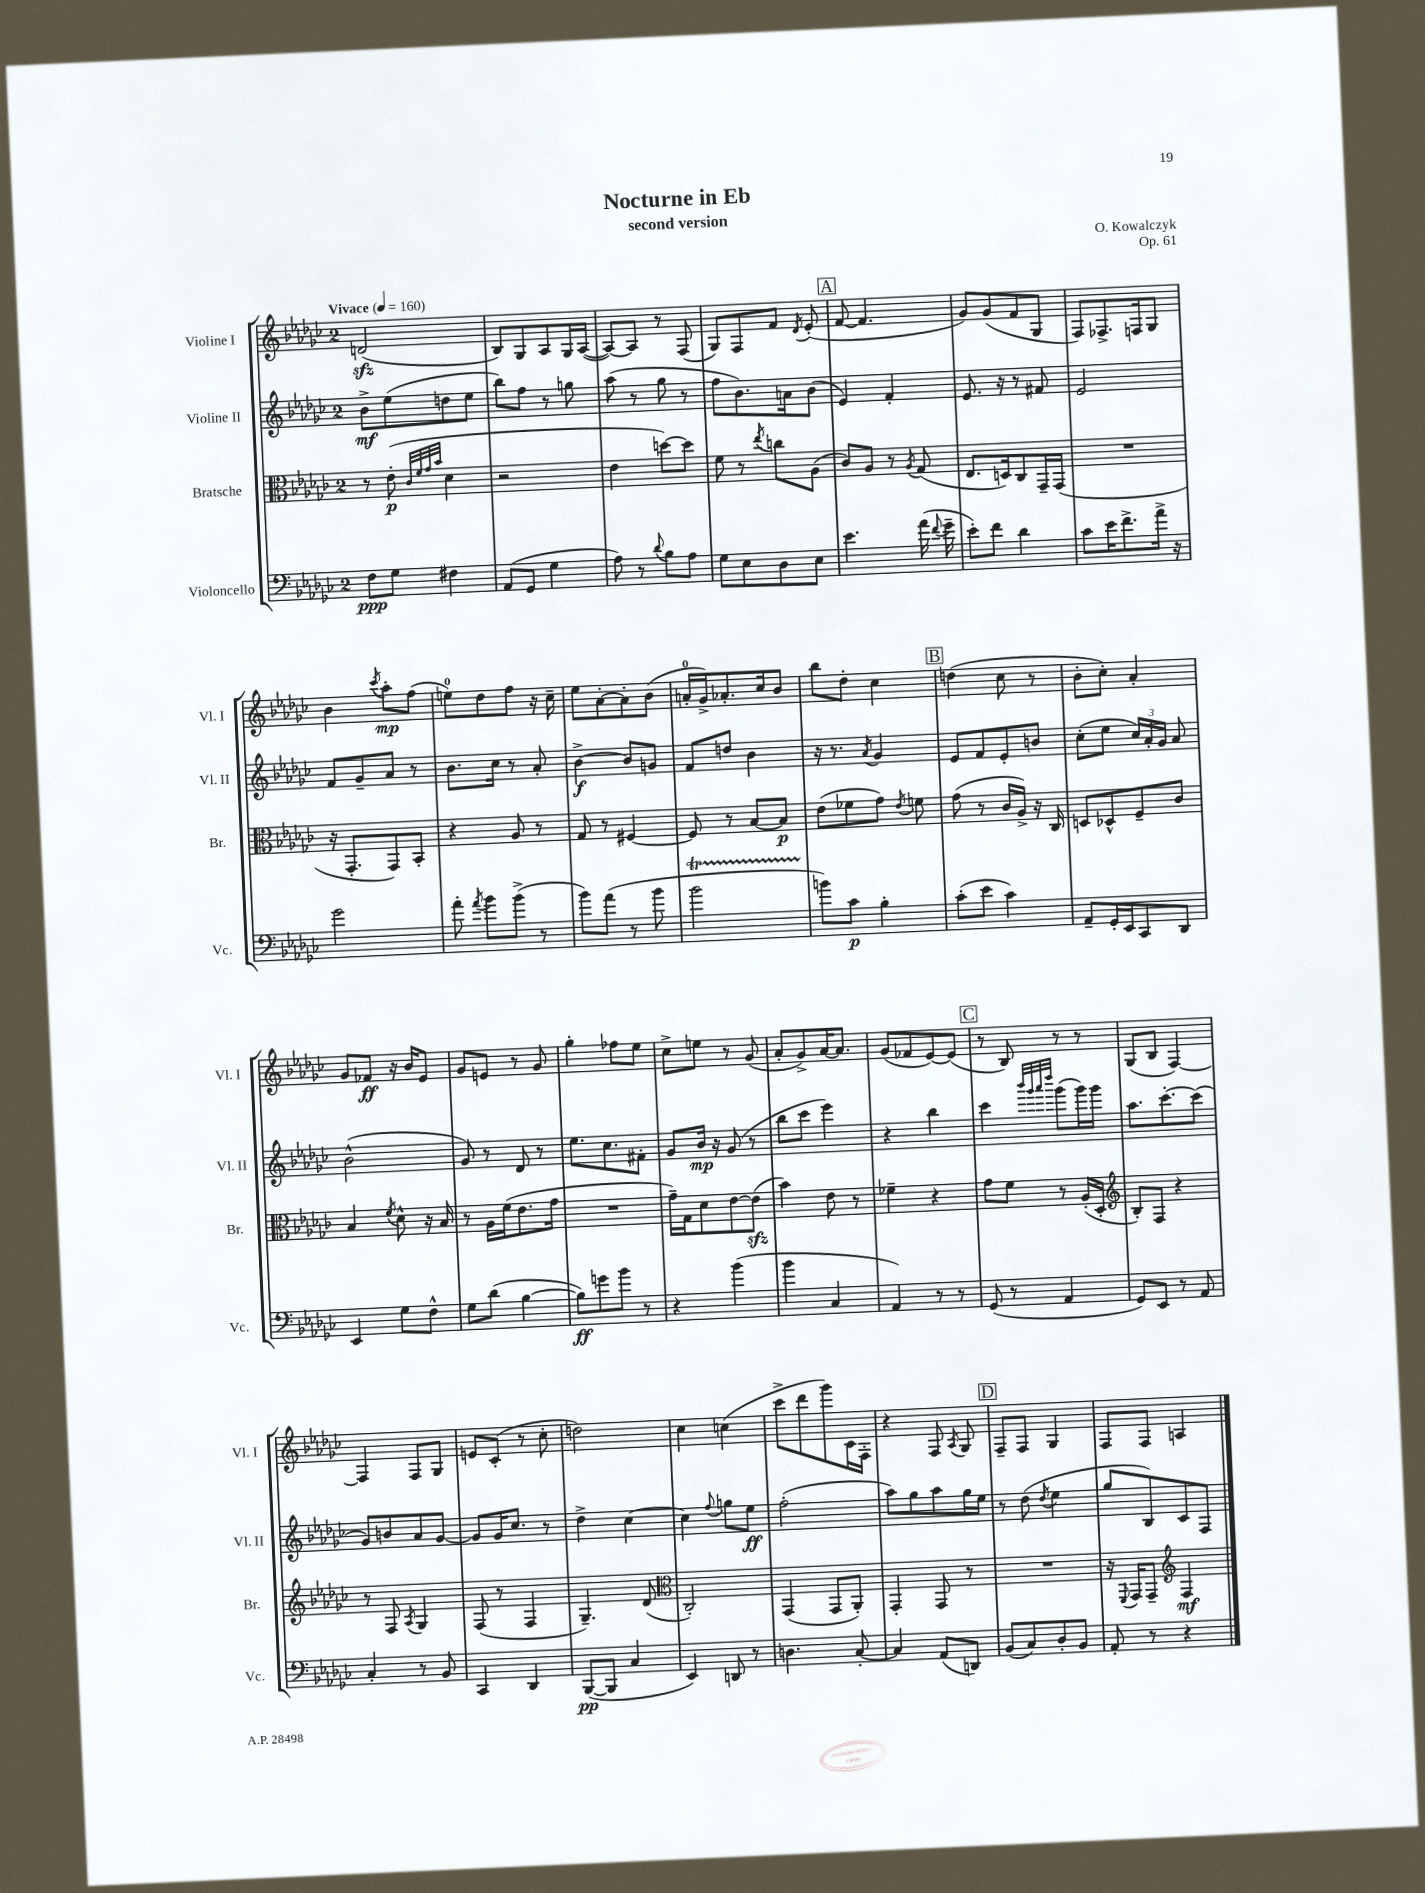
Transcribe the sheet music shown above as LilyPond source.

\header { title = "Nocturne in Eb" composer = "O. Kowalczyk" subtitle = "second version" opus = "Op. 61" }
<<
\new StaffGroup <<
\new Staff = "s0" \with { instrumentName = "Violine I" shortInstrumentName = "Vl. I" } {
    \clef treble \key ges \major \once \override Staff.TimeSignature.style = #'single-digit \time 2/4 \tempo "Vivace" 4 = 160
    \autoBeamOff d'2\sfz( |
    bes8[) ges8 aes8 ges16 aes16]~( |
    aes8[~) aes8] r8 f8( |
    ges8[) f8 f'8] \acciaccatura { des'8 } ees'8-.( |
    \mark \markup { \box "A" } f'8~ f'4. |
    ges'8[) ges'8( f'8 ges8] |
    f8[) fes8.-> f16 ges8] |
    bes'4 \acciaccatura { ces'''8 } aes''8[-.\mp f''8]( |
    e''8[-0) des''8 f''8] r16 ces''16-- |
    ees''8[ aes'8~-. aes'8-. bes'8]( |
    a'16[-0-. ges'16->) aes'8.-. ces''16 bes'8] |
    bes''8[ des''8]-. ces''4 |
    \mark \markup { \box "B" } d''4( ces''8 r8 |
    bes'8[-. ces''8]-.) aes'4-. |
    ges'8[ fes'8]\ff r16 bes'16[ ees'8] |
    ges'8[ e'8] r8 ges'8 |
    ges''4-. fes''8[ ees''8] |
    ces''8[-> e''8] r8 ges'8( |
    aes'8[-. ges'8->) aes'16~ aes'8.] |
    ges'8[( fes'8 ees'8~) ees'8]( |
    \mark \markup { \box "C" } r8 bes8) r8 r8 |
    ges8[( bes8] f4~) |
    f4 f8[ ges8] |
    e'8[ ces'8]-.( r8 ces''8-. |
    d''2) |
    ces''4 c''4( |
    ces'''8[-> des'''8 ges'''8) ces'16 f16]-. |
    r4 f8 \acciaccatura { aes8 } ges8 |
    \mark \markup { \box "D" } f8[-- f8] ges4 |
    f8[ f8] a4 \bar "|." |
}
\new Staff = "s1" \with { instrumentName = "Violine II" shortInstrumentName = "Vl. II" } {
    \clef treble \key ges \major \once \override Staff.TimeSignature.style = #'single-digit \time 2/4
    \autoBeamOff bes'8[->\mf ees''8( d''8 ees''8] |
    bes''8[) f''8] r8 g''8 |
    aes''8( r8 ges''8 r8 |
    f''8[ bes'8.) a'16 bes'8]( |
    \mark \markup { \box "A" } ees'4) f'4-. |
    ees'8. r16 r8 fis'8 |
    ees'2 |
    f'8[ ges'8-- aes'8] r8 |
    bes'8.[ ces''16] r8 aes'8-. |
    bes'4~->\f bes'8[ g'8] |
    f'8[ d''8] bes'4 |
    r16 r8. \acciaccatura { aes'8 } ges'4 |
    \mark \markup { \box "B" } ees'8[ f'8 ees'8-. b'8] |
    ces''8[-.( ees''8] \tuplet 3/2 { ces''16[) aes'16-. ges'16] } aes'8 |
    bes'2-^( |
    ges'8) r8 des'8 r8 |
    ees''8.[ ces''8. fis'8]-. |
    ges'8[ bes'16]\mp r16 ges'8( r8 |
    bes''8[ ces'''8] ees'''4) |
    r4 bes''4 |
    \mark \markup { \box "C" } ces'''4 \grace { bes'''32[ ges'''32 aes'''32 des''''32] } ges'''8[( ges'''16) ges'''16] |
    aes''8.[ ces'''8.~-. ces'''8]( |
    ges'8[) b'8 aes'8 ges'8]~ |
    ges'8[ ges'16 ces''8.] r8 |
    des''4-> ces''4~ |
    ces''4 \appoggiatura { f''8 } g''8[ ees''8]\ff |
    f''2-.( |
    aes''8[) ges''8 aes''8 ges''16 ees''16] |
    \mark \markup { \box "D" } r8 des''8( \acciaccatura { des''8 } ees''4 |
    ges''8[ bes8) ces'8 f8] \bar "|." |
}
\new Staff = "s2" \with { instrumentName = "Bratsche" shortInstrumentName = "Br." } {
    \clef alto \key ges \major \once \override Staff.TimeSignature.style = #'single-digit \time 2/4
    \autoBeamOff r8 ees'8-.\p( \grace { ces'32[ f'32 ges'32 bes'32] } des'4 |
    r2 |
    ees'4 d''8[~) d''8] |
    f'8 r8 \acciaccatura { ees''8 } c''8[ aes8]( |
    \mark \markup { \box "A" } ces'8[) aes8] r8 \acciaccatura { aes8 } ges8( |
    ees8.[ d16) ces8 ges,16-- ges,16]( |
    R2 |
    r16 ges,8.[-. ges,8) bes,8]-. |
    r4 aes8 r8 |
    ges8 r8 fis4~ |
    fis8 r8 bes8[~ bes8]\p |
    ees'8[( fes'8 ges'8]) \acciaccatura { ees'8 } f'8 |
    \mark \markup { \box "B" } ges'8( r8 ces'16[ aes16]->) r16 ces16 |
    d8[ des8-^ f8-- ces'8] |
    bes4 \acciaccatura { f'8 } des'8-^ r16 bes16 |
    r8 aes16[ f'16( ees'8. ges'16] |
    R2 |
    ges'16[--) ges16 des'8 ees'8~ ees'8]\sfz( |
    bes'4) ees'8 r8 |
    fes'4-- r4 |
    \mark \markup { \box "C" } ges'8[ f'8] r8 aes16[-.( des16]-. |
    \clef treble bes8[-.) f8] r4 |
    r8 f8 \acciaccatura { aes8 } ges4 |
    f8( r8 f4 |
    ges4.--) des'8( |
    \clef alto ces2-.) |
    ges,4( ges,8[ aes,8]-.) |
    ges,4-. ges,8 r8 |
    \mark \markup { \box "D" } R2 |
    r16 \appoggiatura { f,8 } ges,16[ ges,8]-- \clef treble f4\mf \bar "|." |
}
\new Staff = "s3" \with { instrumentName = "Violoncello" shortInstrumentName = "Vc." } {
    \clef bass \key ges \major \once \override Staff.TimeSignature.style = #'single-digit \time 2/4
    \autoBeamOff f8[\ppp ges8] fis4 |
    aes,8[( ges,8] ges4 |
    aes8) r8 \appoggiatura { des'8 } bes8[ aes8] |
    ges8[ ees8 des8 ees8] |
    \mark \markup { \box "A" } ees'4. aes'16( \appoggiatura { f'8 } ges'16-- |
    ees'8[-.) f'8] des'4 |
    ces'8[ ees'16 f'8.-> aes'16]-> r16 |
    ges'2 |
    aes'8-. \acciaccatura { aes'8 } bes'8[ bes'8]->( r8 |
    bes'8[) aes'8]( r8 bes'8 |
    bes'2\startTrillSpan |
    b'8[\stopTrillSpan) ces'8]\p bes4-. |
    \mark \markup { \box "B" } ces'8[-.( ees'8] ces'4) |
    aes,8[-- ges,16-. ees,16 ces,8 des,8] |
    ees,4 ges8[ f8]-^ |
    ges8[ des'8]( bes4~ |
    bes8[\ff) g'8 bes'8] r8 |
    r4 bes'4( |
    bes'4 ces4 |
    aes,4) r8 r8 |
    \mark \markup { \box "C" } ges,8( r8 aes,4 |
    ges,8[) ees,8] r8 aes,8 |
    ces4-. r8 bes,8 |
    ces,4 des,4 |
    bes,,8[~\pp( bes,,8] ces4 |
    ees,4) d,8 r8 |
    d4. ces8~-. |
    ces4 aes,8[( d,8]) |
    \mark \markup { \box "D" } bes,8[( ces8) des8-. bes,8] |
    aes,8-. r8 r4 \bar "|." |
}
>>
>>
\layout { \context { \Score \remove "Bar_number_engraver" } }
